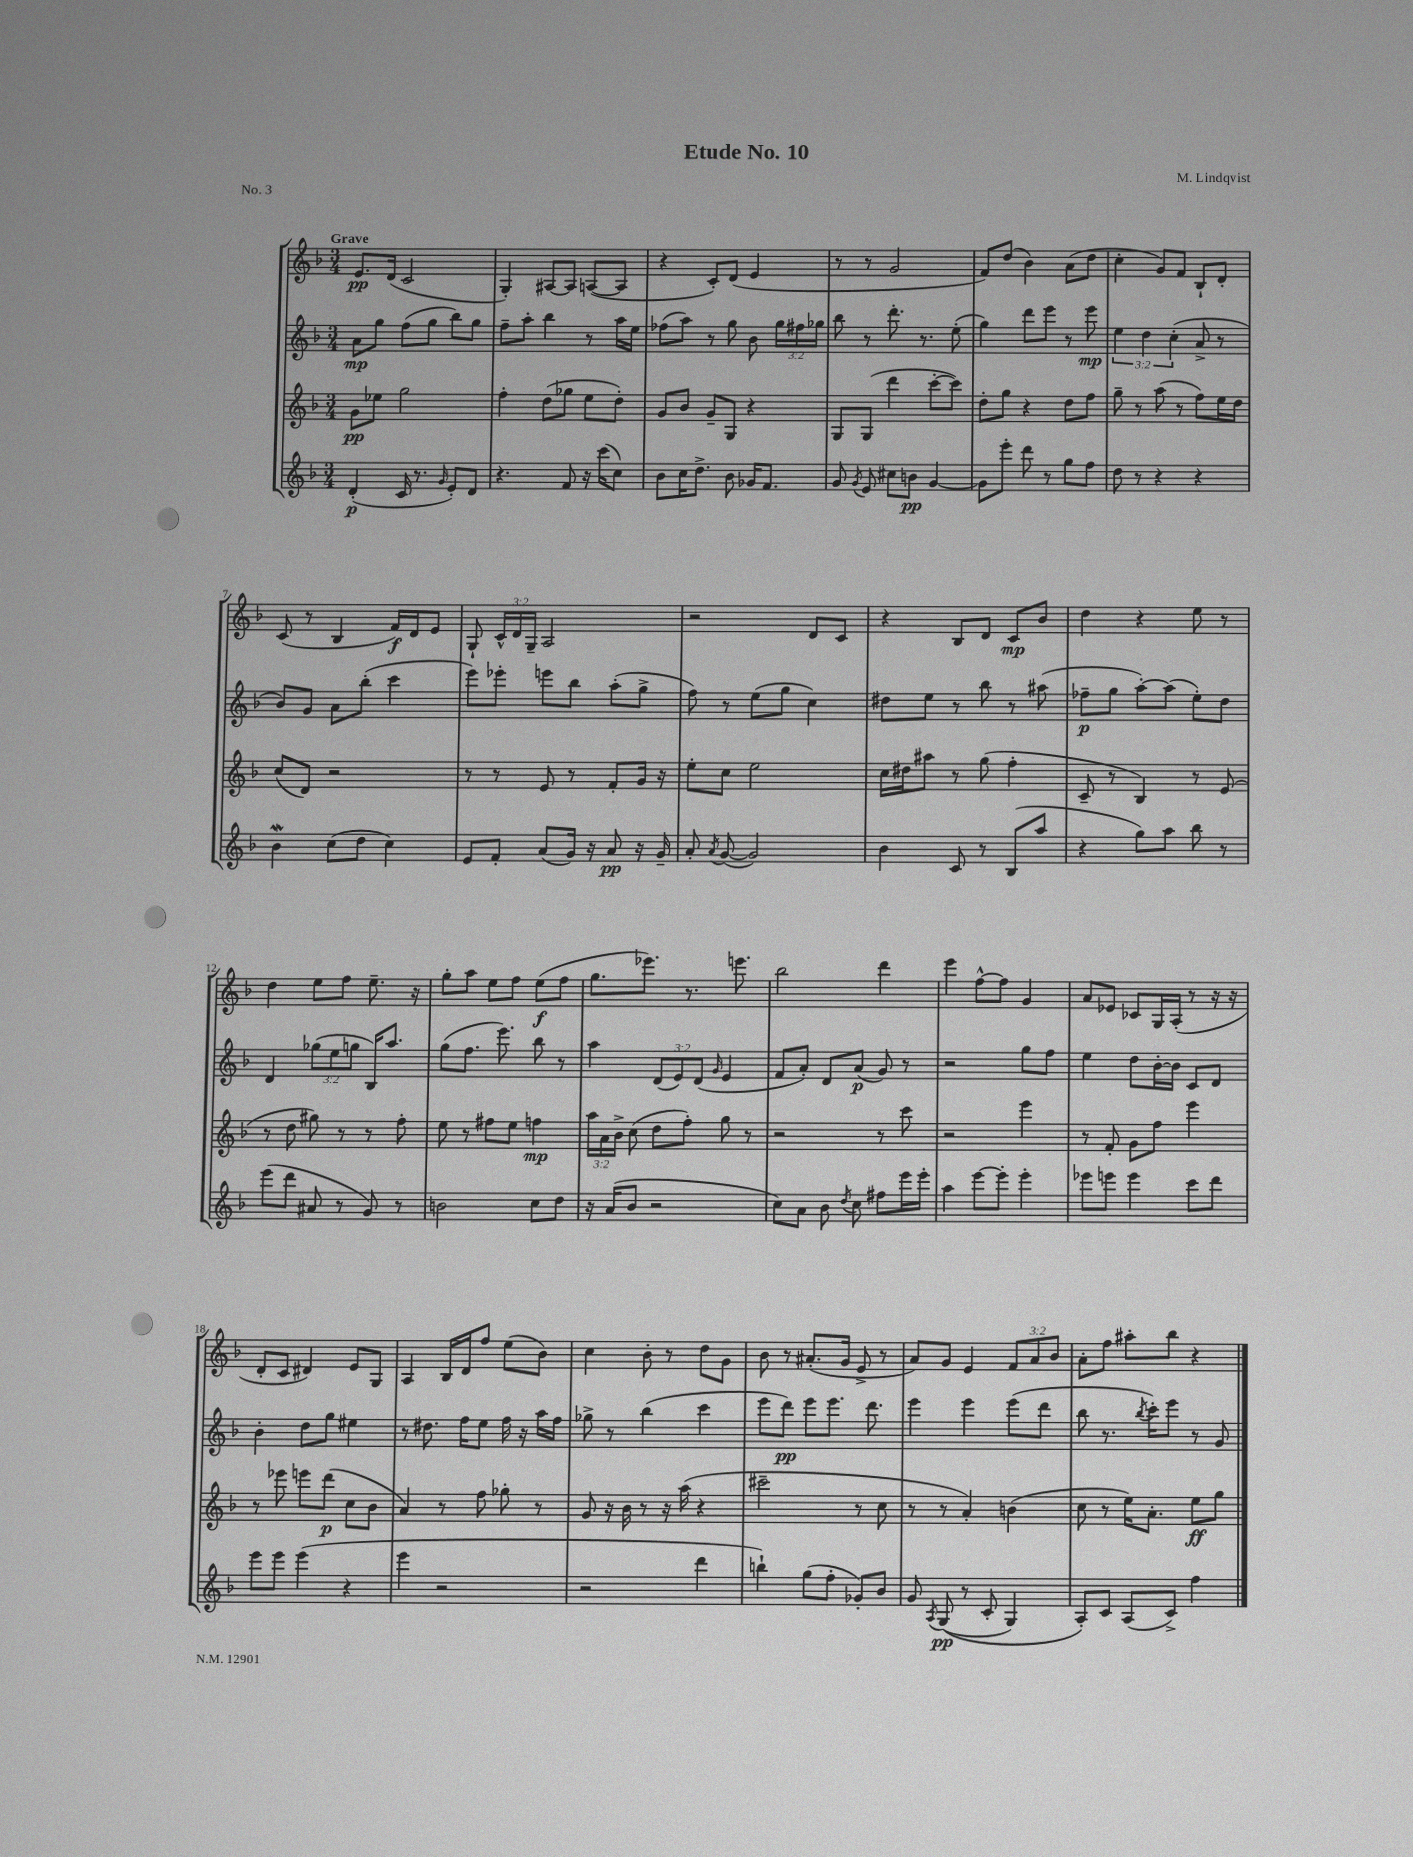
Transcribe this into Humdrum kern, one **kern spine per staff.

**kern	**kern	**kern	**kern
*staff4	*staff3	*staff2	*staff1
*clefG2	*clefG2	*clefG2	*clefG2
*k[b-]	*k[b-]	*k[b-]	*k[b-]
*M3/4	*M3/4	*M3/4	*M3/4
(4d'	8g	8a	8.e
.	8ee-	8gg	.
.	.	.	(16d
16c	2gg	(8ff	2c
8.r	.	.	.
.	.	8gg	.
16qqg	.	.	.
8e')	.	8bb-)	.
8d	.	8gg	.
=	=	=	=
4.r	4ff'	8ff~	4G')
.	.	8aa'	.
.	(8dd	4bb-	[8A#
8f	8gg-	.	8A#]
16r	8ee	8r	([8A
(16ccc	.	.	.
8cc)	8dd')	16aa	8A]
.	.	16ee	.
=	=	=	=
8b-	8g	(8ff-	4r
16cc	8b-	8aa)	.
8.dd^	.	.	.
.	8g~	8r	8c')
8b-	8G	8gg	(8d
16g-	4r	8b-	4e
8.f	.	.	.
.	.	24gg	.
.	.	24ff#	.
.	.	24gg-	.
=	=	=	=
8g	8G	8bb-	8r
8qg	.	.	.
8e	(8G	8r	8r
8cc#	4ddd	8.ddd'	2g
8b	.	.	.
.	.	8.r	.
[4g	[8ccc'	.	.
.	8ccc])	(8ee'	.
=	=	=	=
8g]	8dd'	4gg)	8f)
8eee'	8gg	.	(8dd
8ddd	4r	8ddd	4b-)
8r	.	8eee	.
8gg	8dd	8r	(8a
8ff	8ff	8eee	8dd
=	=	=	=
8dd	8gg~	6ee	4cc'
8r	8r	.	.
.	.	6dd	.
4r	(8aa	.	8g)
.	.	(6cc'	.
.	8r	.	8f
4r	8ff)	8a^	8B-`
.	16ee	8r	8d'
.	16dd	.	.
=	=	=	=
4b-	(8cc	8b-)	(8c
.	8d)	8g	8r
(8cc	2r	8a	4B-
8dd	.	(8bb-'	.
4cc)	.	4ccc	16f)
.	.	.	16d
.	.	.	8e
=	=	=	=
8e	8r	8eee)	8G`
8f'	8r	8eee-'	24c^^
.	.	.	24d
.	.	.	24G~
(8a	8e	8eee	2A
16g)	8r	8bb-	.
16r	.	.	.
8a	8f'	(8aa'	.
16r	16g	8gg^	.
16g~	16r	.	.
=	=	=	=
8a'	8ee'	8ff)	2r
8qa	.	.	.
([8g	8cc	8r	.
2g])	2ee	(8ee	.
.	.	8gg	.
.	.	4cc)	8d
.	.	.	8c
=	=	=	=
4b-	16cc	8dd#	4r
.	16dd#	.	.
.	8aa#	8ee	.
8c	8r	8r	8B-
8r	(8gg	8bb-	8d
(8B-	4ff'	8r	8c
8aa	.	(8aa#	8b-
=	=	=	=
4r	8c~	8ff-~	4dd
.	8r	8gg	.
8gg)	4B-)	[8aa')	4r
8aa	.	(8aa]	.
8bb-	8r	8ee')	8ee
8r	(8e	8dd	8r
=	=	=	=
(8eee	8r	4d	4dd
8ddd	8dd	.	.
8a#	8gg#)	(12gg-	8ee
.	.	12ee	.
8r	8r	.	8ff
.	.	12gg	.
8g)	8r	16B-)	8.ee~
.	.	8.aa	.
8r	8ff'	.	.
.	.	.	16r
=	=	=	=
2b	8ee	(8gg	8gg'
.	8r	8.ff	8aa
.	8ff#	.	8ee
.	.	8.eee)	.
.	8ee	.	8ff
8cc	4ff	8bb-	(8ee
8dd	.	8r	8ff
=	=	=	=
16r	24aa	4aa	8.gg
.	24a	.	.
(16a	.	.	.
.	24b-^	.	.
8b-	(8cc	.	.
.	.	.	8.eee-)
2r	8dd	(12d	.
.	.	12e)	.
.	8ff')	.	8.r
.	.	(12d	.
.	.	16qqg	.
.	8gg	4e	.
.	.	.	8.eee
.	8r	.	.
=	=	=	=
8cc)	2r	8f	2bb-
8a	.	8a')	.
8b-	.	8d	.
8qdd	.	.	.
8cc	.	(8a	.
8ff#	8r	8g)	4ddd
16eee	8ccc	8r	.
16eee'	.	.	.
=	=	=	=
4aa	2r	2r	4eee
[8eee	.	.	[8ff^^
8eee']	.	.	8ff]
4eee'	4eee	8gg	4g
.	.	8ff	.
=	=	=	=
8eee-	8r	4ee	8a
8eee	8f'	.	8e-
4eee	8g	8dd	8c-
.	8ff	[16b-'	16G
.	.	16b-]	(16A'
8ccc	4eee	8c	8r
8ddd	.	8d	16r
.	.	.	16r
=	=	=	=
8eee	8r	4b-'	8d'
8eee	8eee-	.	8c
(4eee	8eee	8dd	4d#)
.	(8ddd	8gg	.
4r	8cc	4ee#	8e
.	8b-	.	8G
=	=	=	=
4eee	4a)	8r	4A
.	.	8.dd#	.
2r	8r	.	16B-
.	.	16ff	16d
.	8ff	8ee	8ff
.	8gg-'	16ff	(8ee
.	.	16r	.
.	8r	16aa	8b-)
.	.	16ff	.
=	=	=	=
2r	8g	8gg-^	4cc
.	16r	8r	.
.	16b-	.	.
.	8r	(4bb-	8b-'
.	16r	.	8r
.	(16aa	.	.
4ddd	4r	4ccc	8dd
.	.	.	8g
=	=	=	=
4bb`)	2ccc#~	8eee	8b-
.	.	8ddd)	8r
(8gg	.	8eee	(8.a#'
8ff'	.	8.eee	.
.	.	.	16g
8g-')	8r	.	8e^
.	.	8.ddd	.
8b-	8cc	.	8r
=	=	=	=
8g	8r	4eee	8a)
8qA	.	.	.
&((8G	8r	.	8g
8r	4a')	4eee	4e
8c'	.	.	.
4G)	(4b	(8eee	12f
.	.	.	12a
.	.	8ddd	.
.	.	.	12b-
=	=	=	=
8A'&)	8cc	8bb-	8a'
8c	8r	8.r	8ff
(8A	16ee)	.	8aa#'
.	.	8qbb-	.
.	8.a'	16ccc')	.
8c^)	.	8eee	8bb-
4ff	8ee	8r	4r
.	8gg	8g	.
==	==	==	==
*-	*-	*-	*-
